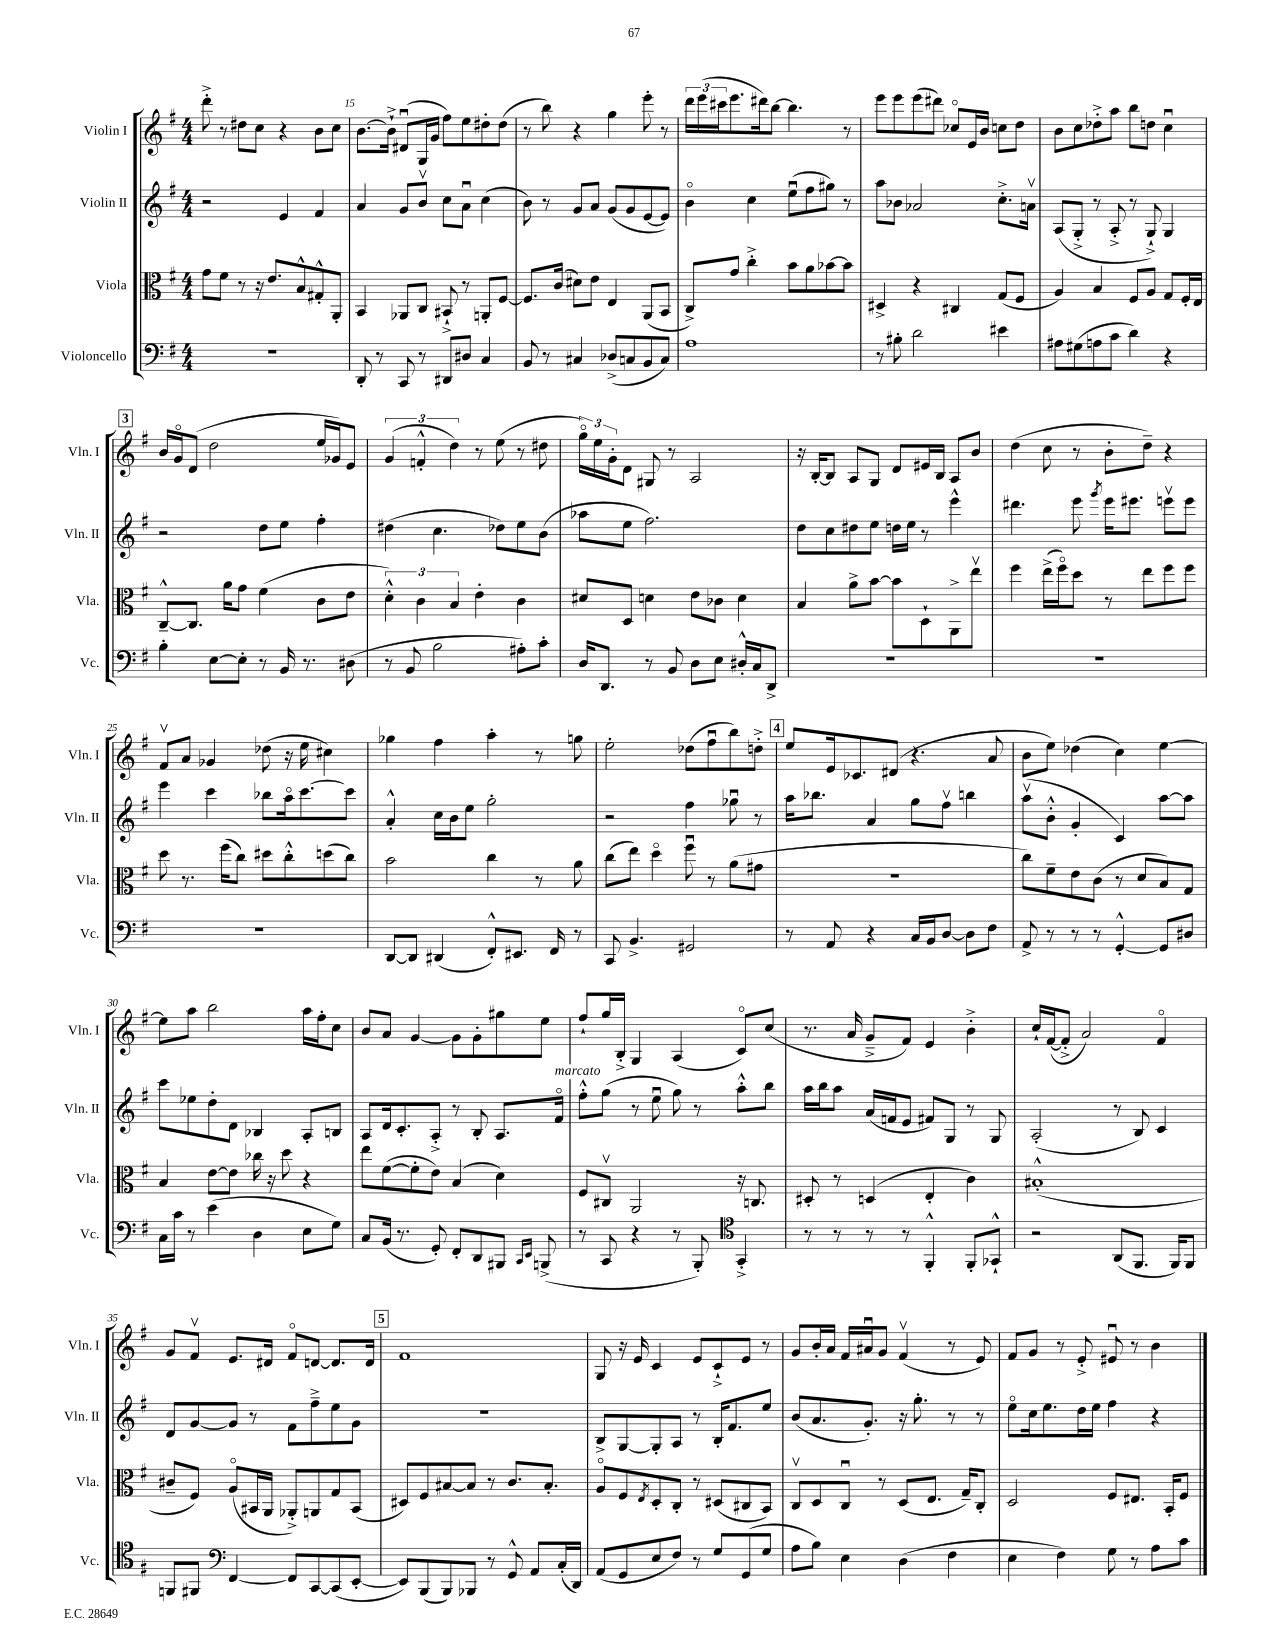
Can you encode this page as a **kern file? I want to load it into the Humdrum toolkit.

**kern	**kern	**kern	**kern
*staff4	*staff3	*staff2	*staff1
*clefF4	*clefC3	*clefG2	*clefG2
*k[f#]	*k[f#]	*k[f#]	*k[f#]
*M4/4	*M4/4	*M4/4	*M4/4
1r	8g\L	2r	8ddd'^\
.	8f#\J	.	8r
.	8r	.	8dd#\L
.	16r	.	8cc\J
.	8.e/L	.	.
.	.	4e/	4r
.	8B^^/	.	.
.	8G#'^^/	4f#/	8b\L
.	8AA'/J	.	8cc\J
=	=	=	=
8DD'/	4BB/	4a/	[8.b\L
8r	.	.	.
.	.	.	16b`^\]Jk
8CC/	8AA-/L	8g/L	(8d#u/L
8r	8C/J	8bv/J	16G/L
.	.	.	16g/JJ
8DD#/L	8BB#`^/	8cc\L	8ff#\L)
8D#/J	8r	8au\J	8ee\
4C/	8AA'/L	(4cc\	8dd#'\
.	[8F#/J	.	(8dd#\J
=	=	=	=
8BB/	8.F#/]L	8b\)	8r
8r	.	8r	8bb\)
.	(16c/Jk	.	.
4C#/	8d#\L)	8g/L	4r
.	8e\J	8a/J	.
(8D-^/L	4E/	(8g/L	4gg\
8C/	.	8g/	.
8BB/	(8AA/L	[8e/	8eee'\
8C/J)	8BB/J	8e/]J)	8r
=	=	=	=
1A	8C^/L)	4bo\	24ddd\LL
.	.	.	(24eee\
.	.	.	24ccc#\J
.	8g/J	.	8.eee\
.	4cc'^\	4cc\	.
.	.	.	16ddd#\k)
.	.	.	[8bb\J
.	8b\L	(8eeu\L	4.bb\]
.	8a\	8ff#\	.
.	[8b-\	8gg#\J)	.
.	8b-\]J	8r	8r
=	=	=	=
8r	4D#^/	8aa\L	8eee\L
8B#'\	.	8b-\J	8eee\
2d\	4r	2a-/	(8eee\
.	.	.	8ddd#\J)
.	4C#/	.	8cc-o/L
.	.	.	16e/L
.	.	.	16b/JJ
4e#\	(8G/L	8.cc'^\L	8cc\L
.	8F#/J	.	8dd\J
.	.	16av\Jk	.
=	=	=	=
8A#\L	4A/)	(8A/L	8b\L
(8G#\	.	8G'^/J	8cc\
8A\	4B/	8r	8dd-'^\
8c\J	.	8A'^/	8aa\J
4d\)	8F#/L	8r	8bb\L
.	8A/J	8G`^/)	8dd\J
4r	8G/L	4G/	4ccu\
.	16F#'/L	.	.
.	16E/JJ	.	.
=	=	=	=
4B'\	[8C~^^/L	2r	16b/LL
.	.	.	16go/J
.	8.C/]J	.	(8d/J
[8E\L	.	.	2dd\
.	16a\LK	.	.
8E'\]J	8g\J	.	.
8r	(4f#\	8dd\L	.
16BB/	.	8ee\J	.
8.r	.	.	.
.	8c\L	4ff#'\	16ee/LL
.	.	.	16g-/J)
(8D#\	8e\J	.	8e/J
=	=	=	=
8r	6d'^^\)	(4dd#\	(6g/
8BB/	.	.	.
.	6c\	.	6f'^^/
2B\	.	4.cc\	.
.	6B/	.	6dd\)
.	4e'\	.	8r
.	.	8dd-\L)	(8ee\
8A#'\L)	4c\	8ee\	8r
8c'\J	.	(8b\J	8dd#\
=	=	=	=
16D/LK	8d#/L	8aa-\L	24ggo\LL)
.	.	.	24ee\
8.DD/J	.	.	.
.	.	.	24g'\J
.	8D/J	8ee\J	8d\J
8r	4d\	2.ff#\)	8G#/
8BB/	.	.	8r
8D\L	8e\L	.	2A/
8E\J	8c-\J	.	.
16D#'^^/LL	4d\	.	.
16C/J	.	.	.
8DD^/J	.	.	.
=	=	=	=
1r	4B/	8dd\L	16r
.	.	.	[16B'/LK
.	.	8cc\	8B/]J
.	8a^\L	8dd#\	8A/L
.	[8b\J	8ee\J	8G/J
.	8b\]L	16dd\LL	8d/L
.	.	16ee\JJ	.
.	8D`\	8r	16e#/L
.	.	.	16B/JJ
.	8AA^\	4eee^^\	8A/L
.	8eev\J	.	8b/J
=	=	=	=
1r	4ff#\	4.ddd#\	(4dd\
.	(16ee^\LL	.	8cc\
.	16ff#o\J)	.	.
.	8dd\J	8eee\	8r
.	.	8qggg/	.
.	8r	16eee\LK	8b'\L
.	.	8.eee#\J	.
.	8ee\L	.	8dd~\J)
.	8ff#\	8eeev\L	4r
.	8ff#\J	8eee\J	.
=	=	=	=
1r	8dd\	4eee\	8f#v/L
.	8.r	.	8a/J
.	.	4ccc\	4g-/
.	(16ff#\LK	.	.
.	8cc\J)	.	.
.	8dd#\L	8bb-\L	(8dd-\
.	8cc'^^\	16aao\k	16r
.	.	[8.ccc\	16ee\
.	(8dd\	.	4cc#\)
.	8cc\J)	8ccc\]J	.
=	=	=	=
[8DD/L	2b\	4a'^^/	4gg-\
8DD/]J	.	.	.
(4DD#/	.	16cc\LL	4ff#\
.	.	16b\J	.
.	.	8ee\J	.
8FF#'^^/L)	4cc\	2gg'\	4aa'\
8.EE#/J	.	.	.
.	8r	.	8r
16FF#/	.	.	.
8r	8a\	.	8gg\
=	=	=	=
8CC/	(8cc\L	2r	2ee'\
4.BB^/	8ee\J)	.	.
.	4ddo\	.	.
2GG#/	8ff#u\	4ff#\	(8dd-\L
.	8r	.	8ff#u\
.	(8a\L	8gg-u\	8bb\)
.	8g#\J	8r	8dd'^\J
=	=	=	=
8r	1r	16aa\LK	8ee/L
.	.	8.bb-\J	.
8AA/	.	.	16e/k
.	.	.	8.c-/
4r	.	4a/	.
.	.	.	(8d#/J
16C/LL	.	8gg\L	4.r
16BB/J	.	.	.
[8D/J	.	8ff#v\J	.
8D\]L	.	4bb\	.
8F#\J	.	.	8a/
=	=	=	=
8AA^/	8cc\L)	(8aav\L	8b\L
8r	8f#~\	8b'^^\J	8ee\J)
8r	8e\	4g'/	(4dd-\
8r	(8c\J	.	.
[4GG'^^/	8r	4c/)	4cc\)
.	8d/L	.	.
8GG/]L	8B/)	[8aa\L	[4ee\
8D#/J	8G/J	8aa\]J	.
=	=	=	=
16C\LL	4B/	8ccc\L	8ee\]L
16c\JJ	.	.	.
8r	.	8ee-\	8aa\J
(4e\	[8e\L	8dd'\	2bb\
.	8e\]J	8d\J	.
4D\	16cc-\	4B-/	.
.	16r	.	.
.	8dd\	.	.
8E\L	4r	8A'/L	16aa\LL
.	.	.	16ff#'\J
8G\J)	.	8B/J	8cc\J
=	=	=	=
8C/L	8ee\L	8A/L	8b/L
(16BB/Jk	([8f#\	16d/k	8a/J
8.r	.	8.c'/	.
.	8f#'\]	.	[4g/
8GG'/)	8e\J)	8A'^/J	.
8FF#'/L	(4B/	8r	8g\]L
8DD/	.	8B'/	8g'\
8BBB#/J	4d\)	8.A/L	8gg#\
16qqCC/LL	.	.	.
16qqEE/JJ	.	.	.
(8BBB^/	.	.	8ee\J
.	.	16f#o/Jk	.
=	=	=	=
8r	8F#/L	8ff#'^^\L	8ff#`/L
8CC/	8C#v/J	(8gg\J	16gg/L
.	.	.	16B'^/JJ
4r	2AA/	8r	4G/
.	.	8eeu\	.
8r	.	8gg\)	(4A/
8BBB'/)	.	8r	.
*clefC4	*	*	*
4GG'^/	16r	8aa'^^\L	8co/L)
.	8.C/	.	.
.	.	8bb\J	(8cc/J
=	=	=	=
8r	8D#'/	16aa\LL	8.r
.	.	16bb\J	.
8r	8r	8aa\J	.
.	.	.	16a/
8r	(4D/	(16a/LL	8g~^/L
.	.	16f/J	.
8r	.	8e/J	8f#/J)
4FF#'^^/	4E'/	8f#/L)	4e/
.	.	8G/J	.
8FF#'/L	4c\)	8r	4b'^\
8GG-`^^/J	.	8G/	.
=	=	=	=
2r	(1B#'^^	(2A'/	16cc`/LL
.	.	.	([16f#/J
.	.	.	8f#'^/]J
.	.	.	2a/)
(8AA/L	.	8r	.
8.FF#/J	.	8B/)	.
.	.	4c/	4f#o/
16FF#/LK)	.	.	.
8FF#/J	.	.	.
=	=	=	=
8FF/L	8c#~/L	8d/L	8g/L
8FF#/J	8F#/J)	[8g/	8f#v/J
*clefF4	*	*	*
[4FF#/	(8Ao/L	8g/]J	8.e/L
.	16BB#/L	8r	.
.	16AA/JJ	.	16d#/Jk
8FF#/]L	8AA-'^/L)	8f#\L	8f#o/L
[8CC/	8AA/	8ff#~^\	[8d/J
(8CC/]	8G/	8ee\	8.d/]L
[8EE'/J	(8BB#/J	8g\J	.
.	.	.	16d/Jk
=	=	=	=
8EE/]L)	8D#/L)	1r	1f#
(8BBB/	8F#/	.	.
8BBB/)	[8B#/	.	.
8BBB-/J	8B#/]J	.	.
8r	8r	.	.
8GG^^/	8.c/L	.	.
8AA/L	.	.	.
.	8.B#'/J	.	.
(16C'/L	.	.	.
16DD/JJ)	.	.	.
=	=	=	=
(8AA/L	8Ao/L	8B^/L	8G/
8GG/	8F#/	[8G/	16r
.	.	.	16e/
.	8qE/	.	.
8E/	8D'/	8G'/]	4c/
8F#/J)	8C'/J	8A/J	.
8r	8r	8r	8e/L
8G/L	(8D#/L	16B'/LK	8c`^/
.	.	8.f#/	.
(8GG/	8C#/	.	8e/J
8G/J	8BB/J)	8ee/J	8r
=	=	=	=
8A\L	8Cv/L	(8b/L	8g/L
8B\J)	8D/	8.a/	16b'/L
.	.	.	16a/JJ
4E\	8Cu/J	.	16f#/LL
.	.	8.g'/J)	16a#u/J
.	8r	.	8g/J
(4D\	(8D/L	16r	(4f#v/
.	.	8.gg'\	.
.	8.E/J	.	.
4F#\	.	8r	8r
.	16G~/LK)	.	.
.	8C'/J	8r	8e/)
=	=	=	=
4E\	2D/	8eeo\L	8f#/L
.	.	16cc\k	8g/J
.	.	8.ee\	.
4F#\)	.	.	8r
.	.	16dd\L	8e'^/
.	.	16ee\JJ	.
8G\	8F#/L	4ff#\	8e#u/
8r	8.E#/J	.	8r
8A\L	.	4r	4b\
.	16BB'/LK	.	.
8c\J	8F#/J	.	.
==	==	==	==
*-	*-	*-	*-
